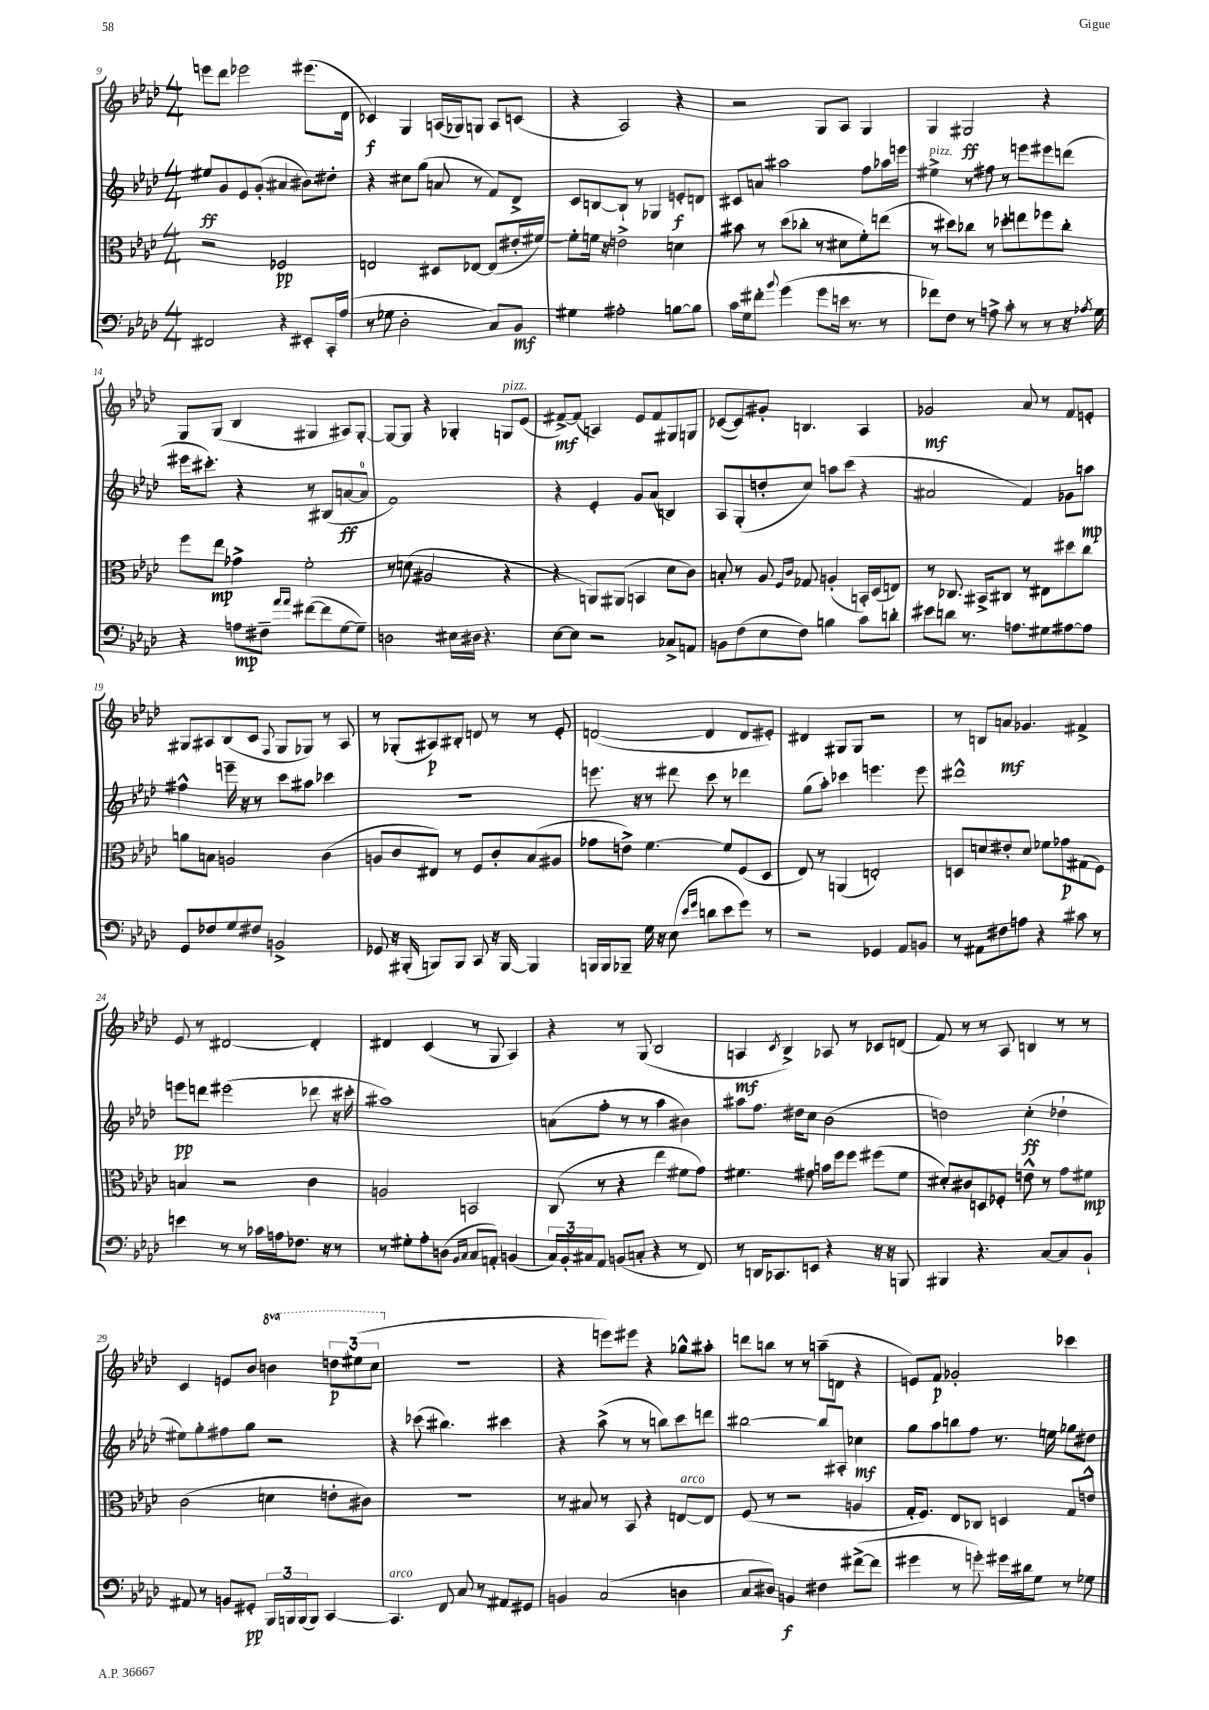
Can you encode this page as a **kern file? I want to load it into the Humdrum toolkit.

**kern	**kern	**kern	**kern
*staff4	*staff3	*staff2	*staff1
*clefF4	*clefC3	*clefG2	*clefG2
*k[b-e-a-d-]	*k[b-e-a-d-]	*k[b-e-a-d-]	*k[b-e-a-d-]
*M4/4	*M4/4	*M4/4	*M4/4
2FF#	2r	8ee#	8eee
.	.	8g	8ddd-
.	.	8e-	2eee-
.	.	(8g'	.
4r	2F-	4a#	.
8EE#'	.	8b#)	(8.eee#
16CC'	.	8dd#'	.
(16A-	.	.	16d-
=	=	=	=
8r	2E	4r	4c-)
8G-	.	.	.
2D-'	.	8cc#	4G
.	.	(8gg	.
.	8D#	8a	(16A
.	.	.	16G-)
.	[8E-	8r	8G
8C)	(8E-]	8f)	8A
8BB-	16e#'	8d-^	(8c
.	[16f#)	.	.
=	=	=	=
4G#	8f#']	8c	4r
.	16f	[8B	.
.	16r	.	.
2A#'	2e^	8B`]	2A-)
.	.	8r	.
.	.	4G-	.
[8B	4d	8e'	4r
8B]	.	8d	.
=	=	=	=
16c	8b#	8c#	2r
16G	.	.	.
8f#'	8r	8a	.
8qqb-	.	.	.
(4g	(8dd-	2aa#	.
.	8cc-'	.	.
8g	8r	.	8G
16e	8d#	.	8A-
8.r	.	.	.
.	8f')	8ff	4G
8r	(8ee	16aa-	.
.	.	16eee	.
=	=	=	=
8f-)	8r	4ee#^	4G
8F	8dd#)	.	.
8r	8cc-	8r	2G#
8A^	8r	8ff#	.
8c'	8dd-'	8r	.
8r	8ee	8eee	.
8r	8ff-	8eee#	4r
16r	8cc-'	(8ddd	.
8qA-	.	.	.
16G	.	.	.
=	=	=	=
4r	8ff	16eee#	8G
.	.	8.ccc#')	.
.	8ee-	.	(8G
8A	4g-^	4r	4B-
8F#~	.	.	.
16qqa-	.	.	.
16qqa-	.	.	.
([8f#	2f'	8r	4G#
8f#]	.	(8B#	.
[8G	.	[8a	8A#)
8G~])	.	8a]	[8G#'
=	=	=	=
2D	8r	1f)	8G#_
.	(8d	.	8G#]
.	2A#	.	4r
16E#	.	.	4G-'
16D#	.	.	.
4.r	.	.	.
.	4r	.	8G
.	.	.	(8e-
=	=	=	=
[8E-	4r	4r	[8f#^)
8E-]	.	.	(8f#]
2r	8AA)	4e-'	4A)
.	(8AA#	.	.
.	4BB	8g	8e-
.	.	(8a-	8f#
8C-^	8d-	4B)	8G#
8AA	8c)	.	8G
=	=	=	=
8BB	8B'	8A-	([8c-
(8F	8r	(8G'	8c-])
8E-	8A-	8dd'	8g#'
.	16qqF	.	.
.	16qqc	.	.
8F)	8G-	8cc)	4.B
4B	(4A'	8aa	.
.	.	(8ccc	.
8c	16BB')	4r	4A-
.	(16D-	.	.
8d'	8E)	.	.
=	=	=	=
8e#	8r	2a#	2g-
8d	8.C-	.	.
8.r	.	.	.
.	16BB#^	.	.
.	8C#	.	.
8.A	.	.	.
.	8r	4f)	8a-
8G#	8E#	.	8r
[8A#	8dd#	8g-	8f
8A#]	8cc	8aa	8e'
=	=	=	=
8GG	8a	4ff#^^	8G#
8F-	8B	.	8A#
8G	2A	16eee~	(8B-
.	.	16r	.
8F#	.	8r	8c
.	.	.	8qqF
2BB^	.	8ccc	8G#
.	.	8aa#	8G-)
.	(4c	4ccc-	8r
.	.	.	8A#
=	=	=	=
8GG-	8A	1r	8r
16r	8c	.	(8G-'
(16BBB#'	.	.	.
8BBB)	8E#)	.	8A#)
8BBB	8r	.	8B#'
8CC	8F	.	8d
16r	8c'	.	8r
[16BBB	.	.	.
4BBB]	(8B-	.	8r
.	8A#	.	8e-'
=	=	=	=
16BBB	8g-	8.eee	([2d
16BBB	.	.	.
8BBB-~	8e^)	.	.
.	.	16r	.
16G	[4.f	8r	.
16r	.	.	.
(8E-	.	8ddd#	.
16qqe-	.	.	.
16qqg	.	.	.
8d	.	8ccc	4d]
8e-	8f]	8r	.
8g)	(8F	4ddd-	8d
8r	8D-	.	8e#')
=	=	=	=
2r	8E-)	(8gg	4d#
.	8r	8aa-')	.
.	(4AA	4ccc-	8G#
.	.	.	8G#
4GG-	2E')	4.eee	2r
8AA-	.	.	.
8BB	.	8eee	.
=	=	=	=
8r	8D	1ddd#^^	8r
8AA#	8d	.	8B
8F#	8e#'	.	8a
8A	8d	.	4.g-
4r	8f-	.	.
.	8g-	.	.
8c#	(8G#	.	4f#^
8r	8F)	.	.
=	=	=	=
4e	4B	8eee	8e-
.	.	8ddd	8r
8r	2r	(2eee#	[2d#
8r	.	.	.
16c-	.	.	.
16A	.	.	.
8.F-	.	.	.
.	4c	8ddd-	4d#']
16r	.	.	.
8r	.	16r	.
.	.	16ccc#'	.
=	=	=	=
8r	2A	1aa#)	4d#
8G#'	.	.	.
8A-'	.	.	(4c
(8D	.	.	.
16qqBB-	.	.	.
16qqC	.	.	.
8C	2BB	.	8r
8AA')	.	.	8G
(4BB	.	.	4A-)
=	=	=	=
24C)	(8C	(8a	4r
24BB-'	.	.	.
24C#	.	.	.
8AA-	8r	8ff'	.
(8BB	4r	8r	8r
8C'	.	8r	(8G
4r	4ee-	4aa-	2B-
8r	8f#	4b#)	.
8FF)	8g)	.	.
=	=	=	=
8r	4.f#	8aa#	4A
16DD	.	8.ff	.
8.CC-	.	.	.
.	.	.	8qc
.	.	.	4B-^)
.	.	16dd#	.
8EE	8g#	8cc	.
4r	16b	(2b-	8A-
.	16ff	.	.
.	8ff	.	8r
16r	(8ff#	.	8c-
16r	.	.	.
8BBB	8f#	.	(8d
=	=	=	=
4BBB#	8d#')	2dd)	8f)
.	8c#	.	8r
4.r	8D	.	8r
.	8F-'	.	8A-
.	8e^^	(4cc'	4B
[8C	8r	.	.
8C]	8g	4dd-`	8r
8BB-`	8f#	.	8r
=	=	=	=
8AA#	(2c	8ee#)	4c
8r	.	8gg'	.
8BB	.	8ff#	8e
8GG#'	.	8gg	8b-
24BBB-	4d	2r	4bb
24BBB	.	.	.
(24BBB	.	.	.
8BBB)	.	.	.
[4CC	8e'	.	12ddd
.	.	.	(12eee#
.	8c#)	.	.
.	.	.	12ccc
=	=	=	=
4.CC]	1r	4r	1r
.	.	(8ccc-	.
8FF	.	4.bb#)	.
8C	.	.	.
8r	.	.	.
8AA#	.	4ccc#	.
8GG#	.	.	.
=	=	=	=
4BB	8r	4r	4r
.	8B#	.	.
(2C	8r	(8aa-^	8eee)
.	8BB-	8r	8eee#
.	4r	8r	4r
.	.	8bb)	.
4D	[8E	8ccc	8gg-^^
.	8E]	8ddd	8aa#'
=	=	=	=
8C	(8F	[2bb#	8ddd
8D#)	8r	.	8bb
4BB	2r	.	8r
.	.	.	8r
4F#	.	8bb#]	(8aa~
.	.	8A#'	8d
([8f#^	4A	4cc-	4r
8f#]	.	.	.
=	=	=	=
4g#	16G'	8gg	8e)
.	8.F)	.	.
.	.	8aa-	8f
8r	8E-	8bb	2g-'
8g')	8C-	8ff	.
16g#	4D	8.r	.
16d#	.	.	.
8G	.	.	.
.	.	16ee	.
8r	8G	8gg-	4ccc-
8G-	8e^^	8dd#	.
==	==	==	==
*-	*-	*-	*-
